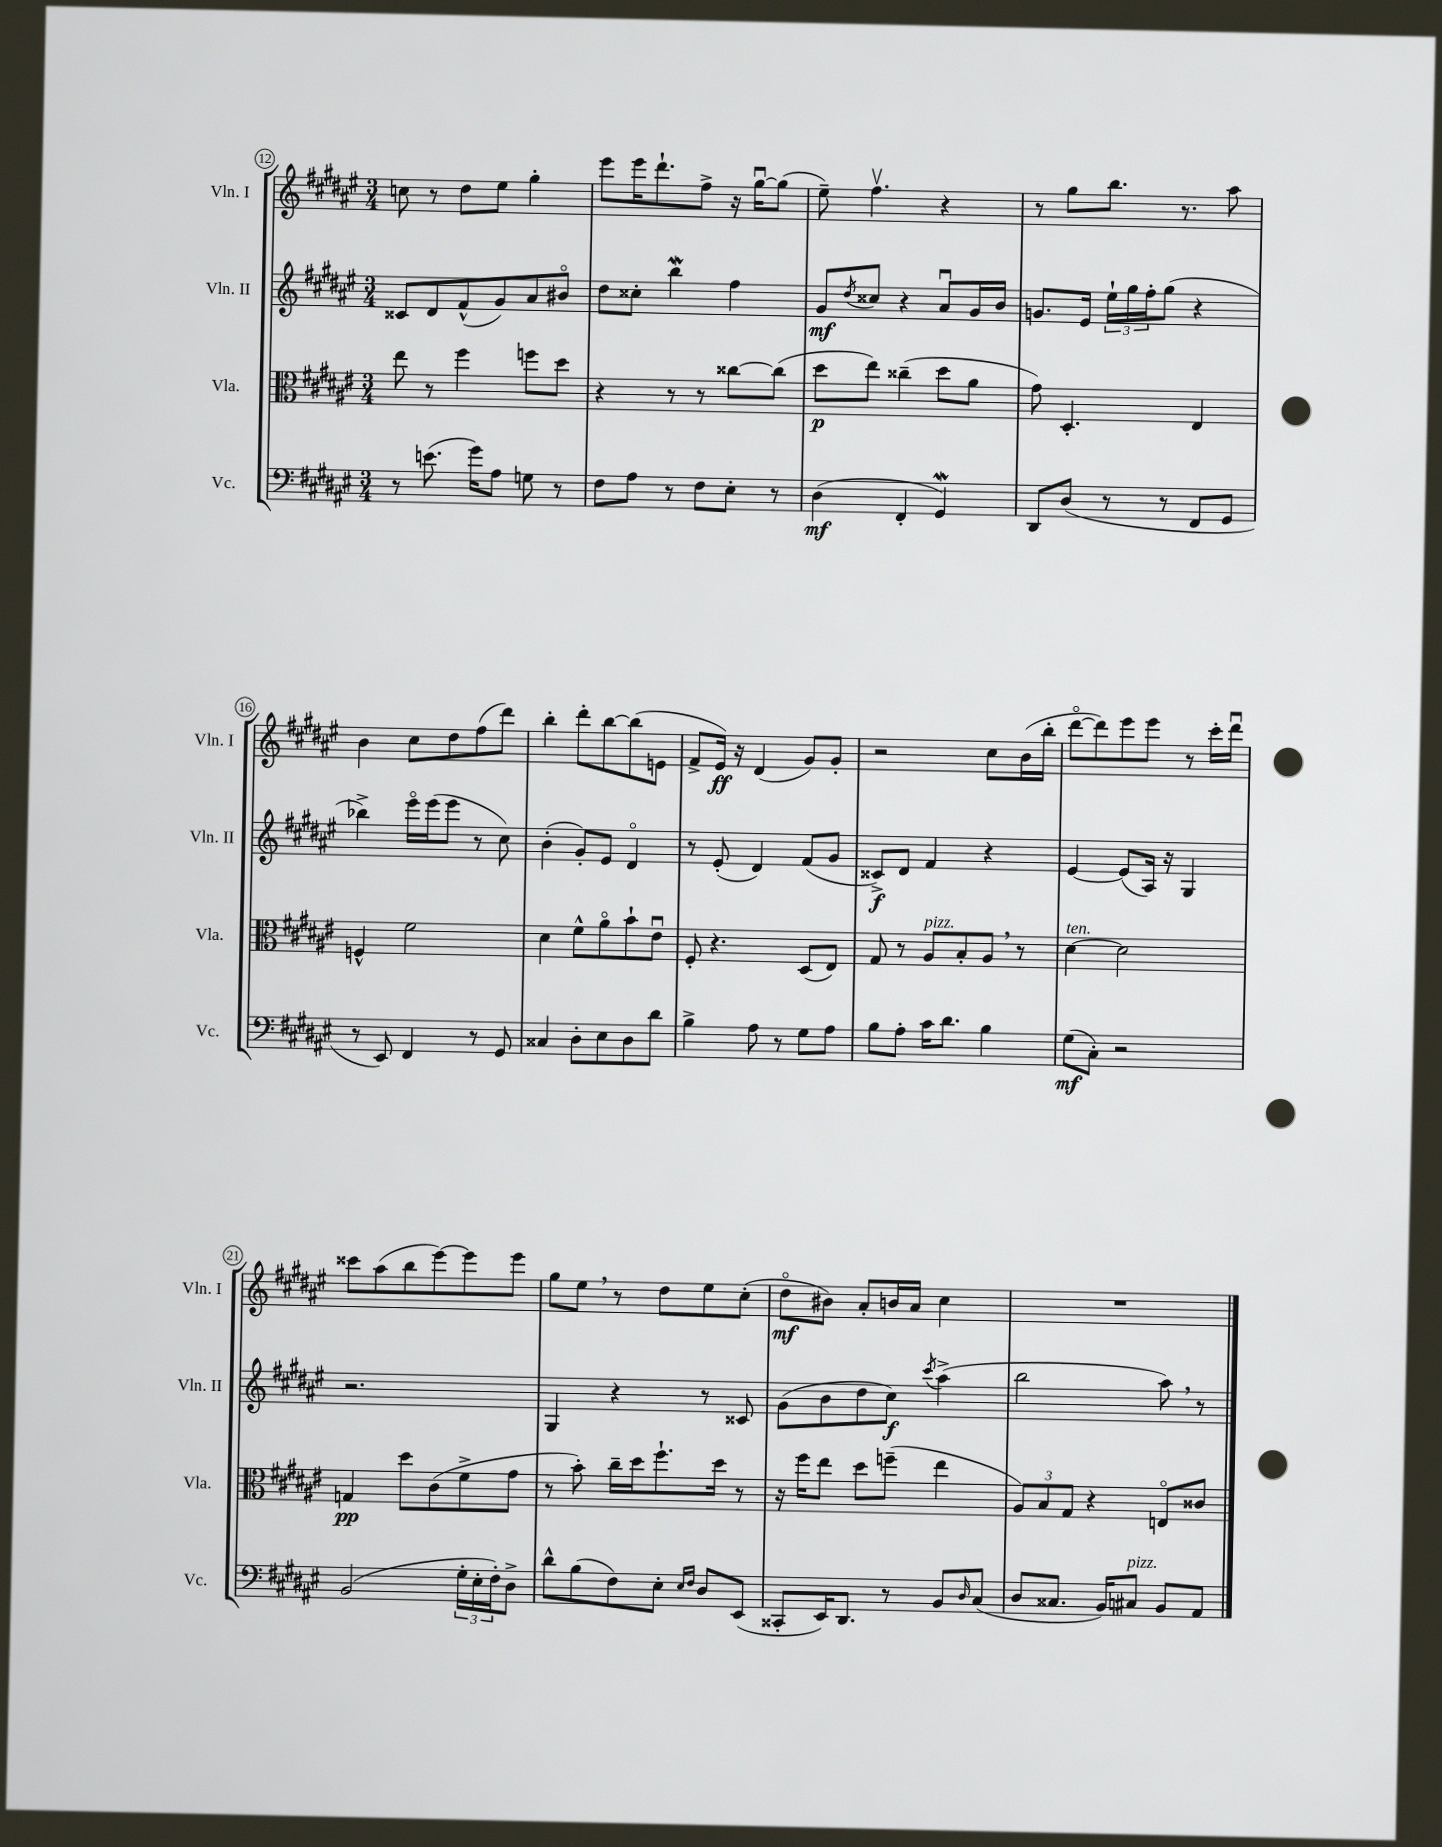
<<
\new StaffGroup <<
\new Staff = "s0" \with { instrumentName = "Vln. I" shortInstrumentName = "Vln. I" } {
    \clef treble \key fis \major \numericTimeSignature \time 3/4
    c''8 r8 dis''8 eis''8 gis''4-. |
    eis'''8 eis'''16 dis'''8.-! fis''8-> r16 gis''16~\downbow gis''8( |
    eis''8--) fis''4.\upbow r4 |
    r8 gis''8 b''8. r8. ais''8 |
    b'4 cis''8 dis''8 fis''8( dis'''8) |
    b''4-. dis'''8-. b''8~ b''8( e'8 |
    fis'8-> eis'16\ff) r16 dis'4( gis'8) gis'8-. |
    r2 cis''8 b'16( b''16-. |
    dis'''8~\flageolet dis'''8) eis'''8 eis'''8 r8 cis'''16-. dis'''16\downbow |
    cisis'''8 ais''8( b''8 eis'''8~) eis'''8 eis'''8 |
    gis''8 eis''8 \breathe r8 dis''8 eis''8 cis''8-.( |
    dis''8\flageolet\mf bis'8) ais'8-. b'16 ais'16 cis''4 |
    R2. \bar "|." |
}
\new Staff = "s1" \with { instrumentName = "Vln. II" shortInstrumentName = "Vln. II" } {
    \clef treble \key fis \major \numericTimeSignature \time 3/4
    cisis'8 dis'8 fis'8-^( gis'8) ais'8 bis'8\flageolet |
    dis''8 cisis''8-. b''4\mordent fis''4 |
    gis'8\mf \acciaccatura { dis''8 } cisis''8 r4 ais'8\downbow gis'16 b'16 |
    g'8. eis'16 \tuplet 3/2 { eis''16-! gis''16 fis''16-. } gis''8( r4 |
    bes''4->) eis'''16\flageolet eis'''16( eis'''8 r8 cis''8) |
    b'4-.( gis'8-.) eis'8 dis'4\flageolet |
    r8 eis'8-.( dis'4) fis'8( gis'8 |
    cisis'8->\f) dis'8 fis'4 r4 |
    eis'4~ eis'8( ais16) r16 gis4 |
    r2. |
    gis4 r4 r8 cisis'8 |
    gis'8( b'8 dis''8 cis''8\f) \acciaccatura { cis'''8 } ais''4->( |
    b''2 ais''8) \breathe r8 \bar "|." |
}
\new Staff = "s2" \with { instrumentName = "Vla." shortInstrumentName = "Vla." } {
    \clef alto \key fis \major \numericTimeSignature \time 3/4
    eis''8 r8 fis''4 f''8 dis''8 |
    r4 r8 r8 cisis''8~ cisis''8( |
    dis''8\p eis''8) cisis''4--( dis''8 ais'8 |
    gis'8) dis4.-. eis4 |
    f4-^ fis'2 |
    dis'4 fis'8-^ ais'8\flageolet b'8-! eis'8\downbow |
    fis8-. r4. dis8( eis8) |
    gis8 r8 ais8^\markup { \italic "pizz." } b8-. ais8 \breathe r8 |
    dis'4~^\markup { \italic "ten." } dis'2 |
    g4\pp dis''8 cis'8( fis'8-> gis'8 |
    r8 b'8-.) cis''16-- dis''16 fis''8.-! dis''16 r8 |
    r16 fis''16 eis''8 dis''8 f''8--( eis''4 |
    \tuplet 3/2 { ais8) b8 gis8 } r4 e8\flageolet cisis'8 \bar "|." |
}
\new Staff = "s3" \with { instrumentName = "Vc." shortInstrumentName = "Vc." } {
    \clef bass \key fis \major \numericTimeSignature \time 3/4
    r8 e'8.( gis'16) ais8 g8 r8 |
    fis8 ais8 r8 fis8 eis8-. r8 |
    dis4\mf( fis,4-. gis,4\mordent) |
    dis,8 dis8( r8 r8 fis,8 gis,8 |
    r8 eis,8) fis,4 r8 gis,8 |
    cisis4 dis8-. eis8 dis8 dis'8 |
    b4-> ais8 r8 gis8 ais8 |
    b8 ais8-. cis'16 dis'8. b4 |
    gis8\mf( cis8-.) r2 |
    b,2( \tuplet 3/2 { gis16-. eis16-. fis16-.) } dis8-> |
    dis'8-^ b8( fis8) eis8-. \grace { eis16 fis16 } dis8 eis,8( |
    cisis,8-. eis,16) dis,8. r8 b,8 \grace { dis16 } cis8( |
    dis8 cisis8. b,16) cis8^\markup { \italic "pizz." } b,8 ais,8 \bar "|." |
}
>>
>>
\layout { \context { \Score currentBarNumber = #12 \override BarNumber.stencil = #(make-stencil-circler 0.1 0.3 ly:text-interface::print) } }
